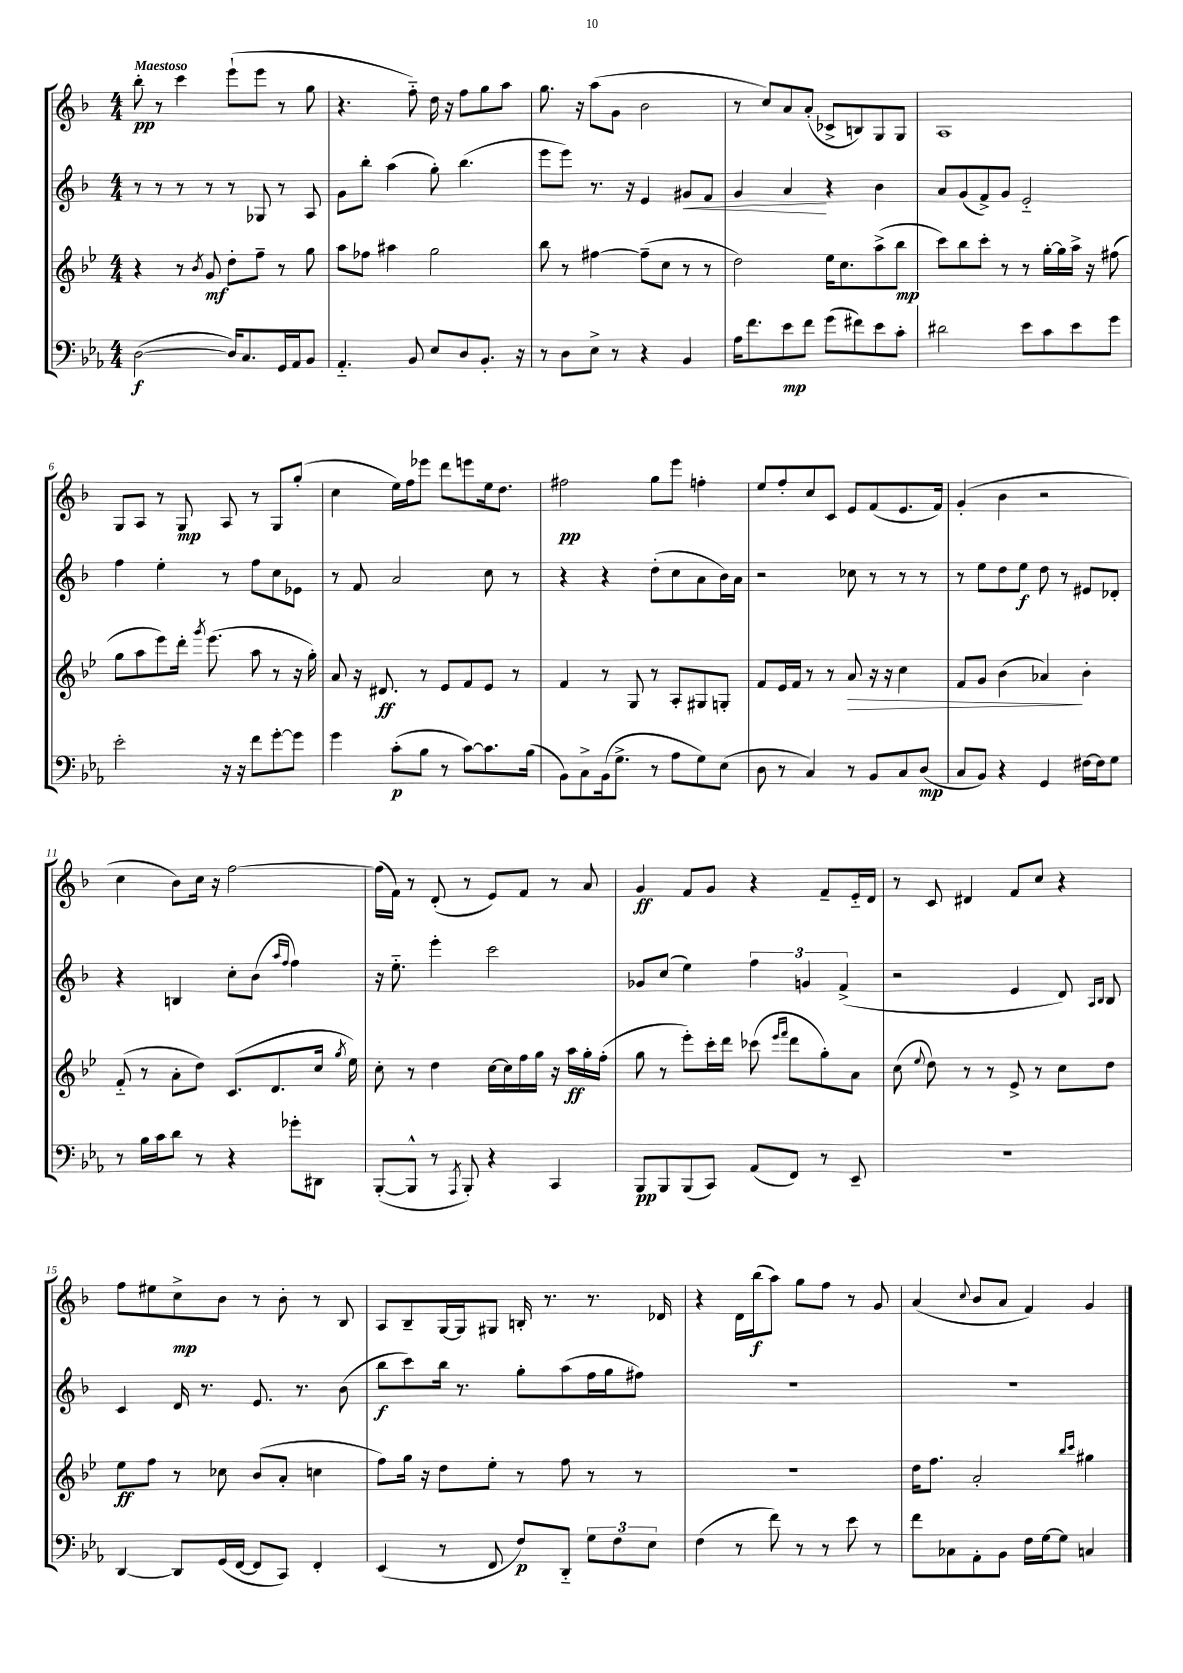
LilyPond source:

<<
\new StaffGroup <<
\new Staff = "s0" {
    \clef treble \key f \major \numericTimeSignature \time 4/4 \tempo "Maestoso"
    \autoBeamOff bes''8-.\pp r8 c'''4 e'''8[-!( e'''8] r8 g''8 |
    r4. f''8-_) d''16 r16 f''8[ g''8 a''8] |
    g''8. r16 a''8[( g'8] bes'2 |
    r8 c''8[) a'8 a'8]-.( ces'8[-> b8) g8 g8] |
    a1 |
    g8[ a8] r8 g8\mp a8 r8 g8[ g''8]-.( |
    c''4 e''16[) f''16 ees'''8] d'''8[ e'''8 e''16 d''8.] |
    fis''2\pp g''8[ e'''8] f''4-. |
    e''8[ f''8-. c''8 c'8] e'8[ f'8( e'8. f'16]) |
    g'4-.( bes'4 r2 |
    c''4 bes'8[) c''16] r16 f''2~ |
    f''16[( f'16]) r8 d'8-.( r8 e'8[) f'8] r8 a'8 |
    g'4\ff f'8[ g'8] r4 f'8[-- e'16-_ d'16] |
    r8 c'8 dis'4 f'8[ c''8] r4 |
    f''8[ eis''8 c''8->\mp bes'8] r8 bes'8-. r8 bes8 |
    a8[ bes8-- g16~ g16 gis8] b16-. r8. r8. des'16 |
    r4 d'16[ bes''16\f( a''8]) g''8[ f''8] r8 g'8 |
    a'4( \appoggiatura { c''8 } bes'8[ a'8] f'4) g'4 \bar "|." |
}
\new Staff = "s1" {
    \clef treble \key f \major \numericTimeSignature \time 4/4
    \autoBeamOff r8 r8 r8 r8 r8 ges8 r8 a8 |
    g'8[ bes''8]-. a''4( g''8-.) bes''4.( |
    e'''8[ e'''8]) r8. r16 e'4 gis'8[\< f'8] |
    g'4 a'4\! r4 bes'4 |
    a'8[ g'8( f'8->) g'8] e'2-_ |
    f''4 e''4-. r8 f''8[ c''8 ees'8] |
    r8 f'8 a'2 c''8 r8 |
    r4 r4 d''8[-.( c''8 a'8 bes'16) a'16] |
    r2 ces''8 r8 r8 r8 |
    r8 e''8[ d''8 e''8]\f d''8 r8 eis'8[ des'8]-. |
    r4 b4 c''8[-. bes'8]( \grace { a''16[ f''16] } f''4) |
    r16 e''8.-_ e'''4-. c'''2 |
    ges'8[ c''8]( e''4) \tuplet 3/2 { f''4 g'4 f'4->( } |
    r2 e'4 d'8) \grace { a16[ bes16] } bes8 |
    c'4 d'16 r8. e'8. r8. bes'8( |
    bes''8[\f c'''8) bes''16] r8. g''8[-. a''8( f''16 g''16 fis''8]) |
    R1 |
    R1 \bar "|." |
}
\new Staff = "s2" {
    \clef treble \key bes \major \numericTimeSignature \time 4/4
    \autoBeamOff r4 r8 \acciaccatura { bes'8 } g'8\mf d''8[-. f''8]-- r8 g''8 |
    a''8[ fes''8] ais''4 g''2 |
    bes''8 r8 fis''4~ fis''8[--( c''8] r8 r8 |
    d''2) ees''16[ c''8. a''8->( bes''8]\mp |
    c'''8[) bes''8 c'''8]-. r8 r8 g''16[~-. g''16 a''16]-> r16 fis''8( |
    g''8[ a''8 ees'''8) d'''16]-. \acciaccatura { g'''8 } ees'''8.( a''8 r8 r16 g''16-.) |
    a'8 r16 dis'8.\ff r8 ees'8[ f'8 ees'8] r8 |
    f'4 r8 g8 r8 a8[-. gis8 g8]-. |
    f'8[ ees'16 f'16] r8 r8 a'8\> r16 r16 c''4 |
    f'8[ g'8] bes'4( aes'4\!) bes'4-. |
    f'8-_( r8 a'8[-. d''8]) c'8.[( d'8. c''16] \acciaccatura { g''8 } ees''16) |
    c''8-. r8 d''4 c''16[~ c''16 f''16 g''16] r16 a''16[\ff g''16-. f''16]-.( |
    g''8 r8 ees'''8[-.) c'''16-. d'''16] ces'''8( \grace { ees'''16[ f'''16] } d'''8[ g''8-.) a'8] |
    c''8( \appoggiatura { ees''8 } d''8) r8 r8 ees'8-> r8 c''8[ d''8] |
    ees''8[\ff f''8] r8 ces''8 bes'8[( a'8]-. c''4 |
    f''8[) g''16] r16 d''8[ ees''8]-. r8 f''8 r8 r8 |
    R1 |
    d''16[ f''8.] a'2-. \grace { bes''16[ c'''16] } gis''4 \bar "|." |
}
\new Staff = "s3" {
    \clef bass \key ees \major \numericTimeSignature \time 4/4
    \autoBeamOff d2~\f( d16[) c8. g,16 aes,16 bes,8] |
    aes,4.-_ bes,8 ees8[ d8 bes,8.]-. r16 |
    r8 d8[ ees8]-> r8 r4 bes,4 |
    aes16[ f'8. ees'8\mp f'8] g'8[( fis'8) ees'8 c'8]-. |
    dis'2 ees'8[ c'8 ees'8 g'8] |
    ees'2-. r16 r16 f'8[ g'8~-. g'8] |
    g'4 c'8[-.\p( bes8] r8 c'8[~) c'8. bes16]( |
    bes,8[) c8-> bes,16( g8.]-> r8 aes8[ g8) ees8]( |
    d8 r8 c4) r8 bes,8[ c8 d8]\mp( |
    c8[ bes,8]) r4 g,4 fis16[~ fis16 g8] |
    r8 bes16[ c'16 d'8] r8 r4 ges'8[-. dis,8] |
    bes,,8[~-.( bes,,8]-^ r8 \acciaccatura { aes,,8 } bes,,8-.) r4 c,4 |
    bes,,8[\pp bes,,8 bes,,8( c,8]) aes,8[( f,8]) r8 ees,8-- |
    R1 |
    d,4~ d,8[ g,16( f,16]~ f,8[ c,8]) f,4-. |
    ees,4( r8 f,8 f8[\p) d,8]-_ \tuplet 3/2 { g8[ f8 ees8] } |
    f4( r8 f'8) r8 r8 ees'8 r8 |
    f'8[ ces8 aes,8-. bes,8] f16[ g16~ g8] c4 \bar "|." |
}
>>
>>
